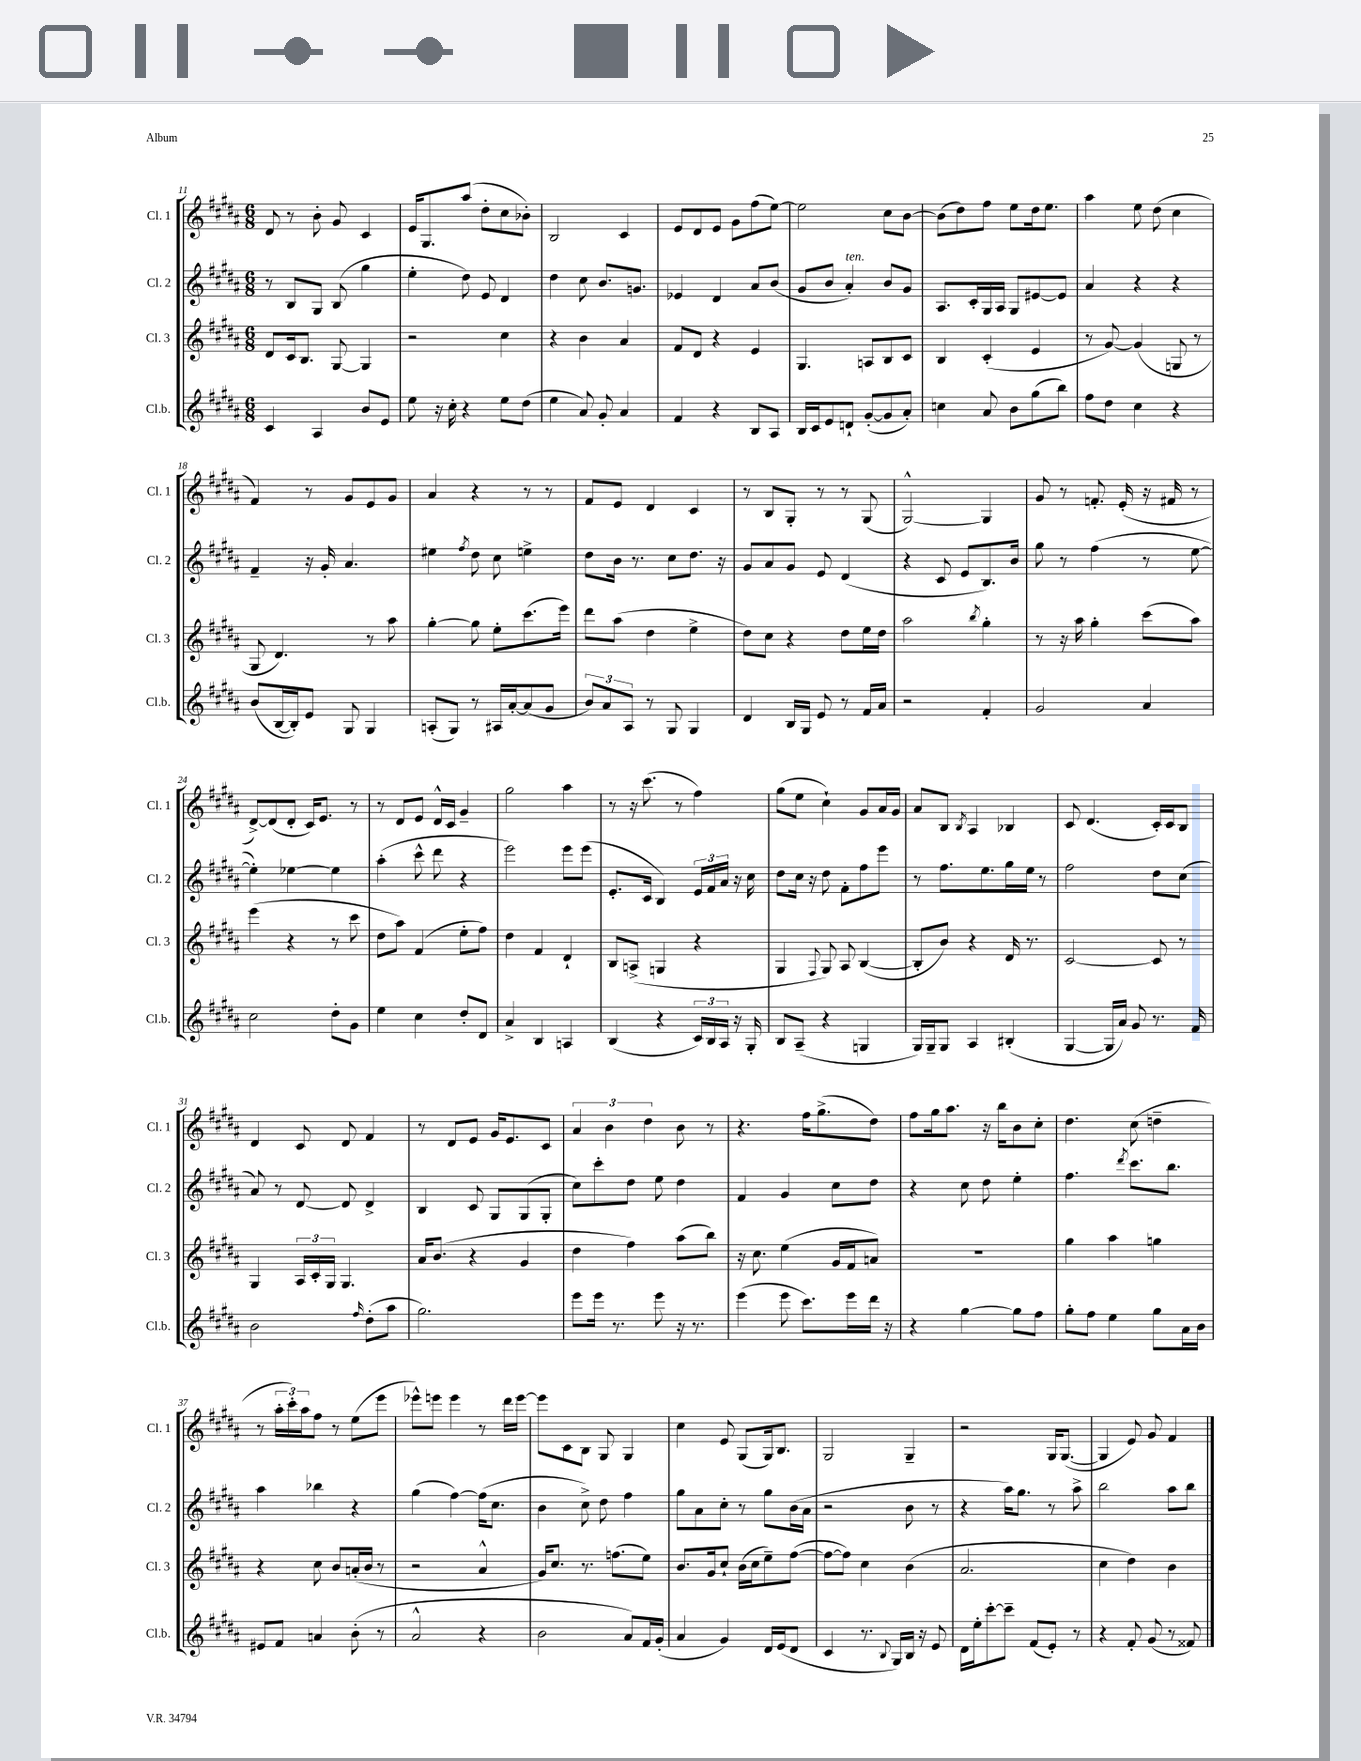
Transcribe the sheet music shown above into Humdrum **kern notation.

**kern	**kern	**kern	**kern
*staff4	*staff3	*staff2	*staff1
*clefG2	*clefG2	*clefG2	*clefG2
*k[f#c#g#d#a#]	*k[f#c#g#d#a#]	*k[f#c#g#d#a#]	*k[f#c#g#d#a#]
*M6/8	*M6/8	*M6/8	*M6/8
4c#	8d#	8r	8d#
.	16c#	8B	8r
.	8.B	.	.
4A#	.	8G#	8b'
.	[8G#	(8B	8g#
8b	4G#]	4gg#	4c#
8e	.	.	.
=	=	=	=
8ee	2r	4ee'	16e
.	.	.	8.G#
16r	.	.	.
16cc#'	.	.	.
4r	.	8dd#)	(8aa#
.	.	8e	8dd#'
8ee	4cc#	4d#	8cc#
(8dd#	.	.	8b-')
=	=	=	=
4ee	4r	4dd#	2B
8a#)	4b	8cc#	.
8g#'	.	8.b	.
4a#	4a#	.	4c#
.	.	8.g	.
=	=	=	=
4f#	8f#	4e-	8e
.	8d#	.	8d#
4r	4r	4d#	8e
.	.	.	8g#
8B	4e	8a#	(8ff#
8A#	.	(8b	[8ee)
=	=	=	=
16B	4.G#	8g#	2ee]
16c#	.	.	.
8e	.	8b	.
8d`	.	4a#')	.
([8g#'	8A	.	.
8g#]	8B	8b	8cc#
8a#')	8c#	8g#	[8b
=	=	=	=
4cc	4B	8.A#	(8b]
.	.	.	8dd#)
.	.	16c#'	.
8a#	(4c#'	16G#	8ff#
.	.	16A#	.
8b	.	8G#	8ee
(8gg#	4e	[8e#	16dd#
.	.	.	8.ee
8bb)	.	8e#]	.
=	=	=	=
8ff#	8r	4a#	4aa#
8dd#	[8g#)	.	.
4cc#	(4g#]	4r	8ee
.	.	.	(8dd#
4r	8G	4r	4cc#
.	8r	.	.
=	=	=	=
(8b	8G#	4f#~	4f#)
[16B	4.d#)	.	.
16B'])	.	.	.
8e	.	16r	8r
.	.	16g#'	.
8G#	.	4.a#	8g#
4G#	8r	.	8e
.	8aa#	.	8g#
=	=	=	=
(8A'	[4gg#'	4ee#	4a#
8G#)	.	.	.
.	.	8qff#	.
8r	8gg#]	8dd#	4r
16A#	8ee'	8cc#	.
[16a#'	.	.	.
(8a#]	(8.ccc#	4ee^	8r
8g#	.	.	8r
.	16eee)	.	.
=	=	=	=
12b)	8ddd#	8dd#	8f#
12a#	.	.	.
.	(8aa#	16b	8e
12A#	.	.	.
.	.	8.r	.
8r	4dd#	.	4d#
8G#	.	8cc#	.
4G#	4ee^	8.dd#	4c#
.	.	16r	.
=	=	=	=
4d#	8dd#)	8g#	8r
.	8cc#	8a#	8B
16B	4r	8g#	8G#'
16G#	.	.	.
8e	.	8e	8r
8r	8dd#	(4d#	8r
16f#	16ee	.	(8G#
16a#	16dd#	.	.
=	=	=	=
2r	2aa#	4r	[2G#^^)
.	.	8c#	.
.	.	8e	.
.	8qbb	.	.
4f#'	4gg#'	8.B)	4G#]
.	.	16b	.
=	=	=	=
2g#	8r	8gg#	8g#
.	16r	8r	8r
.	16aa#	.	.
.	4gg#'	(4ff#	8.f'
.	.	.	(16e'
4a#	(8ccc#	8r	16r
.	.	.	16f#
.	8aa#)	[8ee	8r
=	=	=	=
2cc#	(4eee	4ee'])	[8d#^)
.	.	.	(8d#]
.	4r	[4ee-	8d#'
.	.	.	16c#)
.	.	.	8.e
8dd#'	8r	4ee-]	.
8g#	8ccc#	.	8r
=	=	=	=
4ee	8dd#	(4aa#'	8r
.	8aa#)	.	8d#
4cc#	(4f#	8ccc#^^	8e
.	.	8ddd#	16d#^^
.	.	.	16c#
8dd#'	8ee'	4r	4g#~
8d#	8ff#)	.	.
=	=	=	=
4a#^	4dd#	2eee)	2gg#
4B	4f#	.	.
4A	4d#`	8eee	4aa#
.	.	(8eee	.
=	=	=	=
(4B	8B	8.e'	8r
.	(8A^	.	16r
.	.	16c#	(8.ccc#
4r	4G	4B)	.
.	.	.	8r
24c#)	4r	24e	4ff#)
24B	.	24f#	.
24A#	.	24a#	.
16r	.	16r	.
16G#'	.	16cc#	.
=	=	=	=
8B	4G#	8dd#	(8gg#
(8A#~	.	16cc#	8ee
.	.	16r	.
.	8qqF#	.	.
4r	8G#)	8dd#	4cc#`)
.	8A#	8f#'	.
4G	([4B	8ff#	8g#
.	.	8eee	16a#
.	.	.	16g#
=	=	=	=
16G#)	8B']	8r	8a#
16G#~	.	.	.
8G#	8b)	8.ff#	8B
.	.	.	8qB
4A#	4r	.	4A#
.	.	8.ee	.
(4B#'	16d#	16gg#	4B-
.	8.r	16ee	.
.	.	8r	.
=	=	=	=
[4G#	[2c#	2ff#	8c#
.	.	.	(4.d#
16G#]	.	.	.
16a#)	.	.	.
8g#	.	.	.
8.r	8c#]	8dd#	16c#')
.	.	.	16c#
.	8r	(8cc#	8B
16f#	.	.	.
=	=	=	=
2b	4G#	8a#)	4d#
.	.	8r	.
.	24A#	[8d#	8c#
.	24c#'	.	.
.	24G#	.	.
.	4.G#	8d#]	8d#
16qqff#	.	.	.
(8dd#'	.	4d#^	4f#
8aa#	.	.	.
=	=	=	=
2.gg#)	16a#	4B	8r
.	(8.b	.	.
.	.	.	8d#
.	4r	8c#	8e
.	.	8G#	16g#
.	.	.	8.e
.	4g#	(8G#	.
.	.	8G#'	8c#
=	=	=	=
8eee	4dd#	8cc#)	6a#
16eee	.	8ccc#'	.
.	.	.	6b
8.r	.	.	.
.	4ff#)	8dd#	.
.	.	.	6dd#
8eee	.	8ee	.
16r	(8aa#	4dd#	8b
8.r	.	.	.
.	8bb)	.	8r
=	=	=	=
(4eee	16r	4f#	4.r
.	8.cc#	.	.
8eee	(4ee	4g#	.
8.ccc#)	.	.	16ff#
.	.	.	(8.gg#^
.	16g#	8cc#	.
16eee	16f#	.	.
16ddd#	8a)	8dd#	8dd#)
16r	.	.	.
=	=	=	=
4r	2.r	4r	8ff#
.	.	.	16gg#
.	.	.	8.aa#
[4gg#	.	8cc#	.
.	.	8dd#	16r
.	.	.	16bb
8gg#]	.	4ee'	8b
8ff#	.	.	8cc#'
=	=	=	=
8gg#'	4gg#	4.ff#	4.dd#
8ff#	.	.	.
4ee	4aa#	.	.
.	.	8qddd#	.
.	.	8.ccc#	(8cc#
8gg#	4gg	.	4dd~
.	.	8.bb	.
16a#	.	.	.
16b	.	.	.
=	=	=	=
8e#	4r	4aa#	8r
8f#	.	.	24aa#'
.	.	.	24ccc#')
.	.	.	24aa#
4a	8cc#	4bb-	8ff#
.	8b	.	8r
(8b'	(16a'	4r	(8ee
.	16b	.	.
8r	8r	.	8eee
=	=	=	=
2a#^^	2r	(4gg#	8eee-^^)
.	.	.	8eee
.	.	[4ff#)	4eee
4r	4a#^^	(16ff#]	8r
.	.	8.cc#	.
.	.	.	16ddd#
.	.	.	[16eee
=	=	=	=
2b	16g#)	4b	8eee]
.	8.cc#	.	.
.	.	.	8c#
.	8.r	8cc#^)	8B
.	.	8dd#	8G#
.	(8.ff	.	.
8a#)	.	4ff#	4G#
16f#	8ee)	.	.
(16g#'	.	.	.
=	=	=	=
4a#	8.b	8gg#	4cc#
.	.	8a#	.
.	16g#	.	.
4g#)	8cc#`	8cc#'	8e
.	(16b	8r	(8G#
.	16cc#	.	.
16d#	8ee~)	8gg#	16G#)
(16e	.	.	8.B
8d#	([8ff#	(16b	.
.	.	16a#	.
=	=	=	=
4c#	8ff#_	2r	2G#
.	8ff#])	.	.
8.r	4cc#	.	.
8qqB	.	.	.
16G#)	.	.	.
16B	(4b	8b	4G#~
16r	.	.	.
8e	.	8r	.
=	=	=	=
16d#	2.a#	4r	2r
16ee'	.	.	.
[8ccc#'	.	.	.
8ccc#~]	.	16aa#)	.
.	.	8.gg#	.
(8f#	.	.	.
8e')	.	8r	16G#
.	.	.	([8.G#
8r	.	8aa#^	.
=	=	=	=
4r	4cc#	2bb	4G#]
8f#'	4dd#)	.	8e)
(8g#	.	.	8g#
8r	4b	8aa#	4f#
8f##)	.	8bb	.
==	==	==	==
*-	*-	*-	*-
